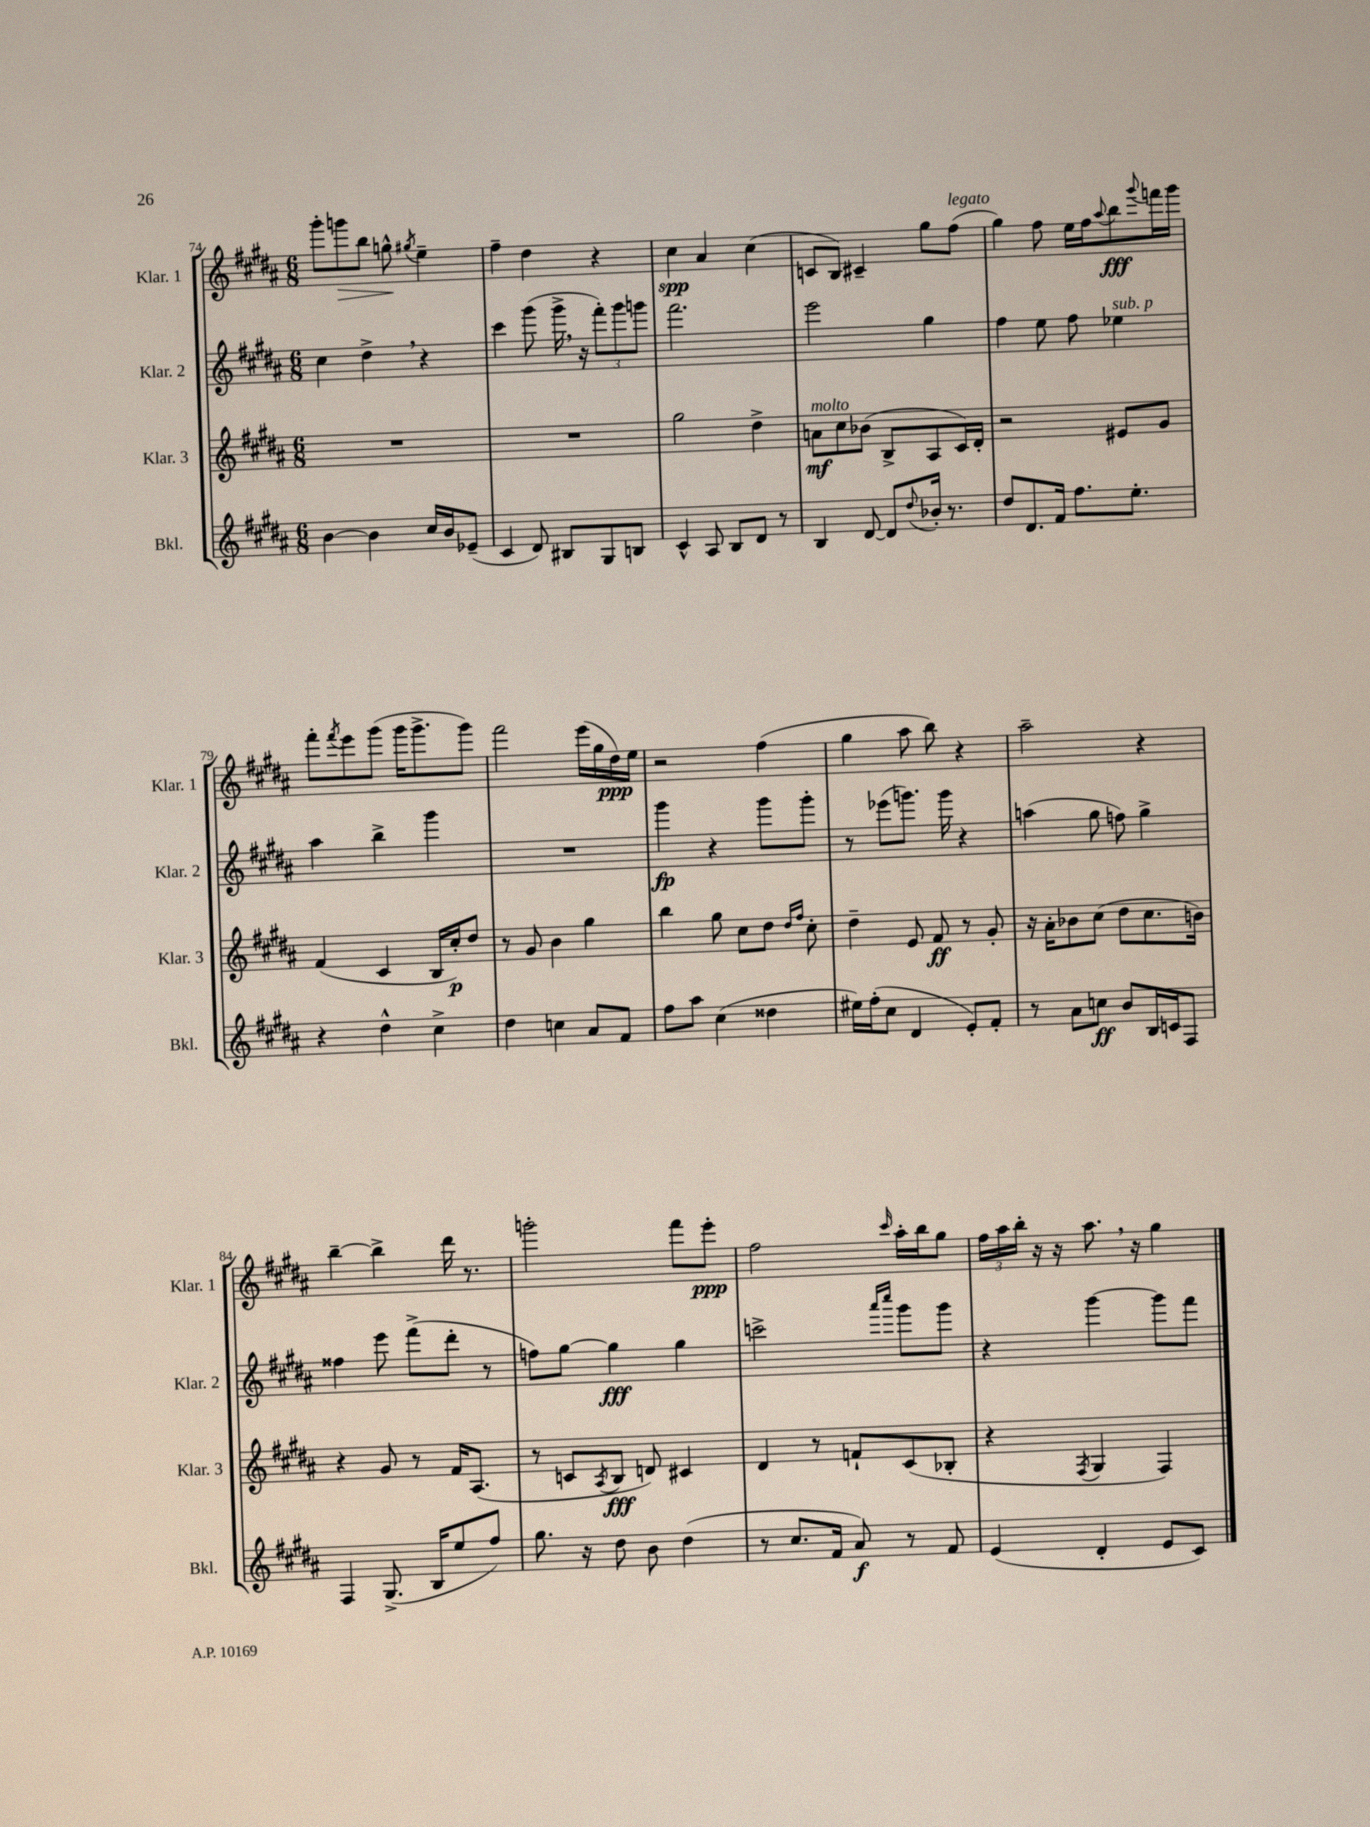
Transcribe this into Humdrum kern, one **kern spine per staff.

**kern	**dynam	**kern	**dynam	**kern	**dynam	**kern	**dynam
*part4	*part4	*part3	*part3	*part2	*part2	*part1	*part1
*staff4	*staff4	*staff3	*staff3	*staff2	*staff2	*staff1	*staff1
*I"Bkl.	*	*I"Klar. 3	*	*I"Klar. 2	*	*I"Klar. 1	*
*I'Bkl.	*	*I'Klar. 3	*	*I'Klar. 2	*	*I'Klar. 1	*
*clefG2	*	*clefG2	*	*clefG2	*	*clefG2	*
*k[f#c#g#d#a#]	*	*k[f#c#g#d#a#]	*	*k[f#c#g#d#a#]	*	*k[f#c#g#d#a#]	*
*M6/8	*	*M6/8	*	*M6/8	*	*M6/8	*
=74	=74	=74	=74	=74	=74	=74	=74
[4b\	.	2.r	.	4cc#\	.	8ggg#'\L	.
!	!	!	!	!	!	!	!LO:HP:b
.	.	.	.	.	.	8gggn\	>
4b\]	.	.	.	4dd#^,\	.	8bb\J	.
.	.	.	.	.	.	8ggn^^\	.
.	.	.	.	.	.	8qgg#X/	.
16cc#/LL	.	.	.	4r	.	4ee~\	]
16b/J	.	.	.	.	.	.	.
(8e-X~/J	.	.	.	.	.	.	.
=75	=75	=75	=75	=75	=75	=75	=75
4c#/	.	2.r	.	4ccc#\	.	4ff#~\	.
8d#/)	.	.	.	(8ggg#\	.	4dd#\	.
8B#X/L	.	.	.	16ggg#^,\	.	.	.
.	.	.	.	16r	.	.	.
8G#/	.	.	.	12fff#'\L)	.	4r	.
.	.	.	.	12ggg#\	.	.	.
8Bn/J	.	.	.	.	.	.	.
.	.	.	.	12gggn\J	.	.	.
=76	=76	=76	=76	=76	=76	=76	=76
4c#^^/	.	2gg#\	.	2.fff#\	.	4cc#\	spp
8A#/	.	.	.	.	.	4a#/	.
8B/L	.	.	.	.	.	.	.
8d#/J	.	4dd#^\	.	.	.	(4cc#\	.
8r	.	.	.	.	.	.	.
=77	=77	=77	=77	=77	=77	=77	=77
!	!	!LO:TX:a:i:t=molto	!	!	!	!	!
4B/	.	8an\L	mf	2eee\	.	8cn/L	.
.	.	8cc#\	.	.	.	8B/J)	.
[8d#/	.	(8b-X\J	.	.	.	4c#X~/	.
8d#/L]	.	8B^/L	.	.	.	.	.
8qqdd#/	.	.	.	.	.	.	.
16b-X'/Jk	.	8A#/	.	4gg#\	.	8gg#\L	.
8.r	.	.	.	.	.	.	.
!	!	!	!	!	!	!LO:TX:a:i:t=legato	!
.	.	16c#/L)	.	.	.	(8ff#\J	.
.	.	16d#'/JJ	.	.	.	.	.
=78	=78	=78	=78	=78	=78	=78	=78
8dd#/L	.	2r	.	4ff#\	.	4gg#\)	.
8.d#/	.	.	.	.	.	.	.
.	.	.	.	8ee\	.	8ff#\	.
16f#/Jk	.	.	.	.	.	.	.
8.ff#\L	.	.	.	8ff#\	.	16ee\LL	.
.	.	.	.	.	.	16ff#\J	.
.	.	.	.	.	.	8qqaa#/	.
!	!	!	!	!LO:TX:a:i:t=sub. p	!	!	!
.	.	8e#X/L	.	4ee-X\	.	8bb\	fff
8.ee'\J	.	.	.	.	.	.	.
.	.	.	.	.	.	8qqggg#/	.
.	.	8g#/J	.	.	.	16fffn\L	.
.	.	.	.	.	.	16ggg#\JJ	.
!!LO:LB:g=z
=79	=79	=79	=79	=79	=79	=79	=79
4r	.	(4f#/	.	4aa#\	.	8fff#'\L	.
.	.	.	.	.	.	8qfff#/	.
.	.	.	.	.	.	8eee\	.
4dd#^^\	.	4c#/	.	4bb^\	.	(8ggg#\J	.
.	.	.	.	.	.	16ggg#\KL	.
.	.	.	.	.	.	8.ggg#^\	.
4cc#^\	.	16B/LL	.	4ggg#\	.	.	.
.	.	16cc#'/J)	p	.	.	.	.
.	.	8dd#/J	.	.	.	8ggg#\J)	.
=80	=80	=80	=80	=80	=80	=80	=80
4dd#\	.	8r	.	2.r	.	2fff#\	.
.	.	8g#/	.	.	.	.	.
4ccn\	.	4b\	.	.	.	.	.
8a#/L	.	4gg#\	.	.	.	(16eee\LL	.
.	.	.	.	.	.	16gg#\	.
8f#/J	.	.	.	.	.	16dd#\)	ppp
.	.	.	.	.	.	16ee\JJ	.
=81	=81	=81	=81	=81	=81	=81	=81
8ff#\L	.	4bb\	.	4ggg#\	fp	2r	.
8aa#\J	.	.	.	.	.	.	.
(4cc#\	.	8gg#\	.	4r	.	.	.
.	.	8cc#\L	.	.	.	.	.
4dd##X\	.	8dd#\J	.	8ggg#\L	.	(4ff#\	.
.	.	16qqdd#/LL	.	.	.	.	.
.	.	16qqff#/JJ	.	.	.	.	.
.	.	8cc#'\	.	8ggg#'\J	.	.	.
=82	=82	=82	=82	=82	=82	=82	=82
16ee#X\LL)	.	4dd#~\	.	8r	.	4gg#\	.
(16ff#'\J	.	.	.	.	.	.	.
8cc#\J	.	.	.	(8eee-X\L	.	.	.
4d#/	.	8e/	.	8.gggn\J)	.	8aa#\	.
.	.	8f#/	ff	.	.	8bb\)	.
.	.	.	.	16ggg\	.	.	.
8e'/L)	.	8r	.	4r	.	4r	.
8f#'/J	.	8g#'/	.	.	.	.	.
=83	=83	=83	=83	=83	=83	=83	=83
8r	.	16r	.	(4aan\	.	2aa#~\	.
.	.	16a#'\KL	.	.	.	.	.
8a#\L	.	8b-X\	.	.	.	.	.
8ccn\J	ff	(8cc#\J	.	8gg#\	.	.	.
8b/L	.	8dd#\L	.	8ffn\)	.	.	.
16B/L	.	8.cc#\	.	4gg#^\	.	4r	.
16cn/J	.	.	.	.	.	.	.
8F#/J	.	.	.	.	.	.	.
.	.	16bn\Jk)	.	.	.	.	.
!!LO:LB:g=z
=84	=84	=84	=84	=84	=84	=84	=84
4F#/	.	4r	.	4ff##X\	.	[4bb~\	.
(8.G#^/	.	8g#/	.	8eee\	.	4bb^\]	.
.	.	8r	.	(8fff#^\L	.	.	.
16B/KL	.	.	.	.	.	.	.
8ee/	.	16f#/KL	.	8ddd#'\J	.	16ddd#\	.
.	.	(8.A#/J	.	.	.	8.r	.
8ff#/J)	.	.	.	8r	.	.	.
=85	=85	=85	=85	=85	=85	=85	=85
8.gg#\	.	8r	.	8ffn\L)	.	2gggn'\	.
.	.	8cn/L	.	[8gg#\J	.	.	.
16r	.	.	.	.	.	.	.
.	.	8qA#/	.	.	.	.	.
8dd#\	.	8B/J	fff	4gg#\]	fff	.	.
8b\	.	8dn/)	.	.	.	.	.
(4dd#\	.	4c#X/	.	4gg#\	.	8fff#\L	.
.	.	.	.	.	.	8eee'\J	ppp
=86	=86	=86	=86	=86	=86	=86	=86
8r	.	4d#/	.	2cccn^\	.	2ff#\	.
8.cc#/L	.	.	.	.	.	.	.
.	.	8r	.	.	.	.	.
16f#/Jk	.	.	.	.	.	.	.
8a#/)	f	8fn`/L	.	.	.	.	.
.	.	.	.	16qqaaa#/LL	.	.	.
.	.	.	.	16qqcccc#/JJ	.	16qqccc#/	.
8r	.	(8c#/	.	8ggg#\L	.	16aa#'\LL	.
.	.	.	.	.	.	16bb\J	.
8f#/	.	8B-X'/J	.	8ggg#\J	.	8gg#\J	.
=87	=87	=87	=87	=87	=87	=87	=87
(4e/	.	4r	.	4r	.	24ff#\LL	.
.	.	.	.	.	.	24aa#\	.
.	.	.	.	.	.	24bb'\JJ	.
.	.	.	.	.	.	16r	.
.	.	.	.	.	.	16r	.
.	.	8qF#/	.	.	.	.	.
4d#'/	.	4G#/	.	[4ggg#\	.	8.aa#,\	.
.	.	.	.	.	.	16r	.
8e/L	.	4F#/)	.	8ggg#\L]	.	4gg#\	.
8c#/J)	.	.	.	8fff#\J	.	.	.
==	==	==	==	==	==	==	==
*-	*-	*-	*-	*-	*-	*-	*-
